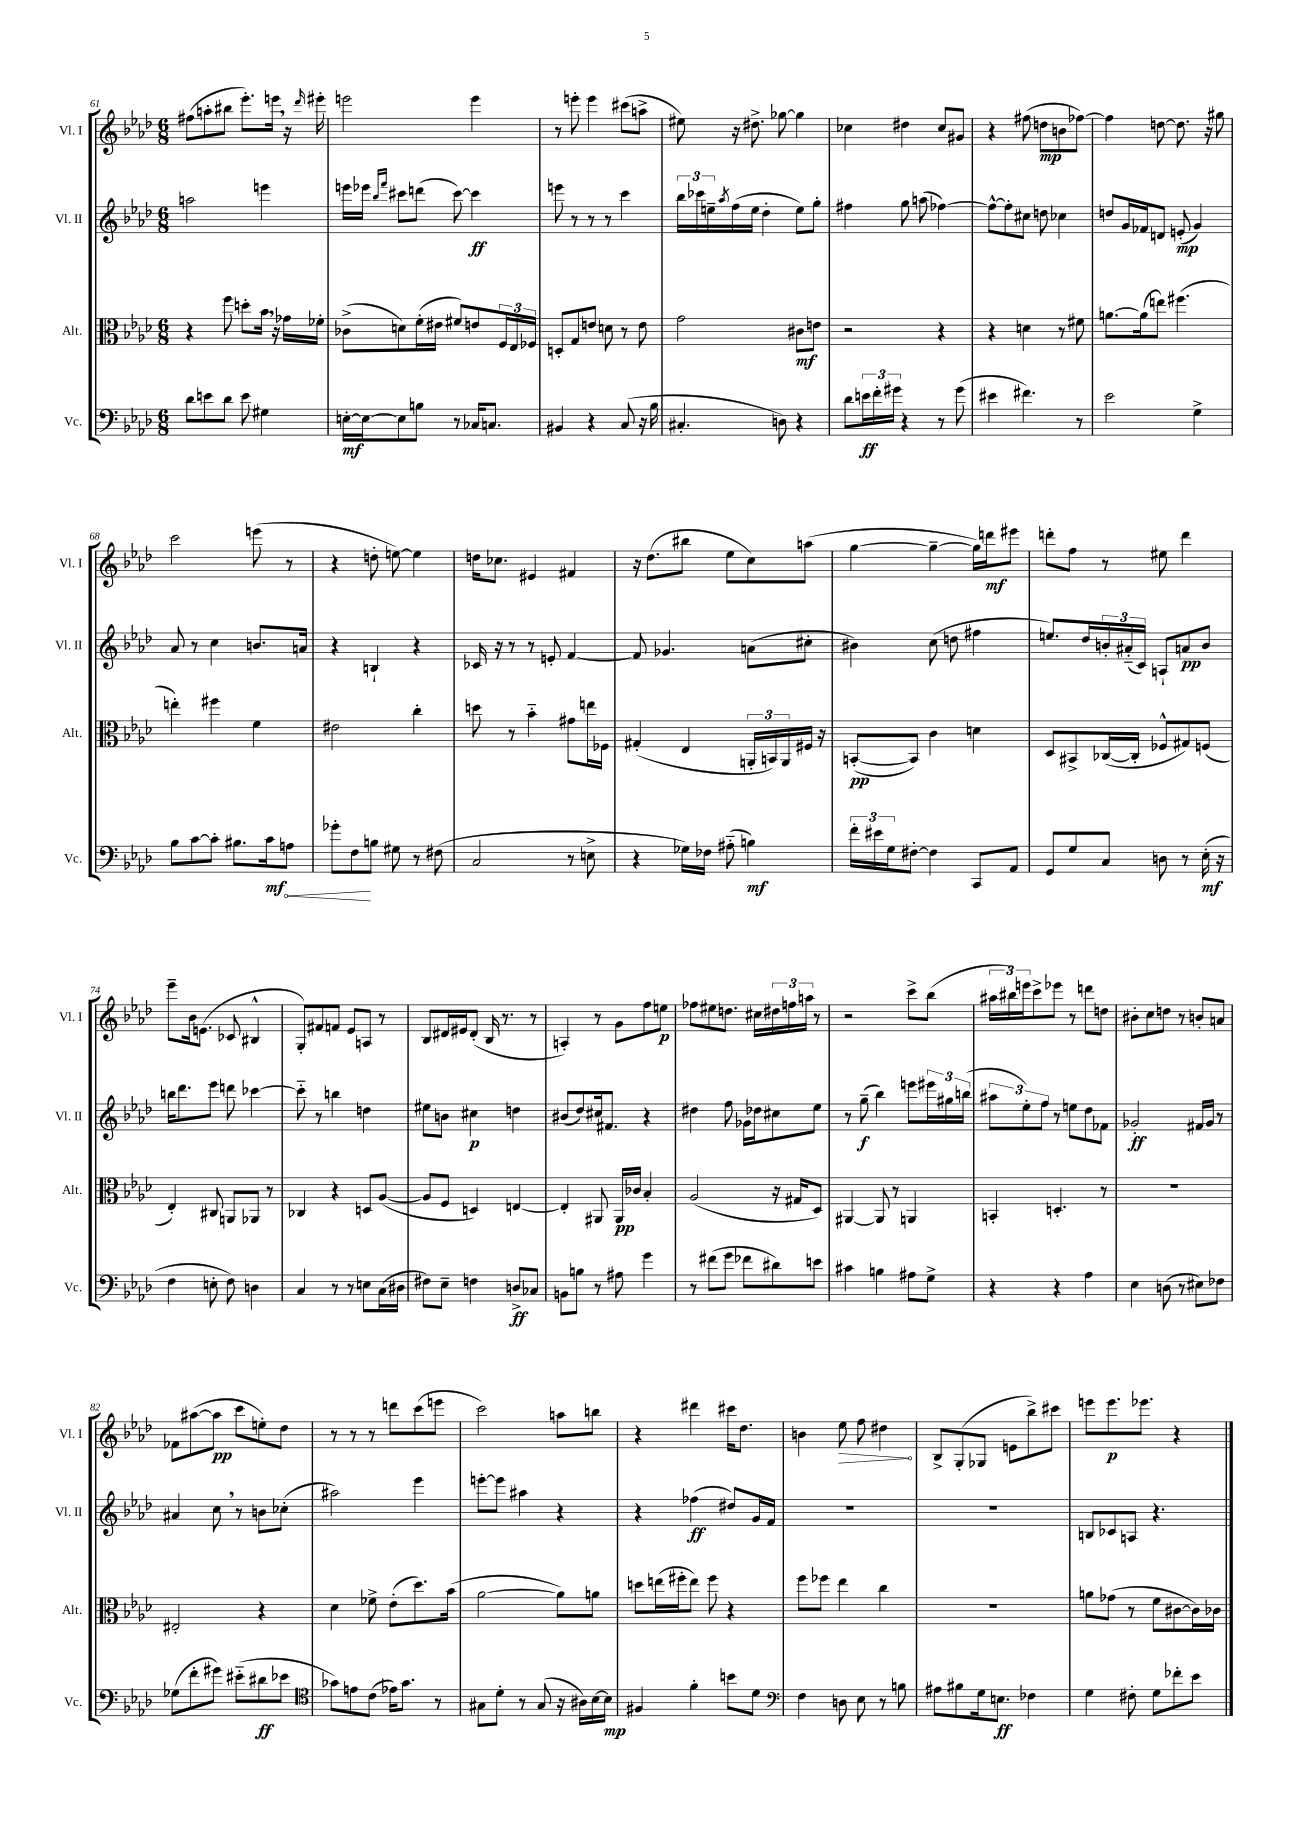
<<
\new StaffGroup <<
\new Staff = "s0" \with { instrumentName = "Vl. I" shortInstrumentName = "Vl. I" } {
    \clef treble \key aes \major \numericTimeSignature \time 6/8
    fis''8( a''8-. bis''8 ees'''8.-.) e'''16 \breathe r16 \grace { des'''16 } eis'''16-. |
    e'''2 e'''4 |
    r8 e'''8-. e'''4 cis'''8( a''8-> |
    eis''8) r16 dis''8.-> ges''8~ ges''4 |
    ces''4 dis''4 ces''8 gis'8 |
    r4 fis''8( d''8\mp b'8 fes''8~) |
    fes''4 d''8~ d''8. r16 gis''8 |
    c'''2 e'''8( r8 |
    r4 d''8-. e''8~) e''4 |
    d''16 ces''8. eis'4 fis'4 |
    r16 des''8.( bis''8 ees''8 c''8) a''8( |
    g''4~ g''4~-- g''16) d'''16\mf eis'''8 |
    d'''8-. f''8 r8 eis''8 d'''4 |
    ees'''8-- bes'16 e'8.( ces'8 bis4-^ |
    g8-.) fis'8 f'8 ees'8 a8 r8 |
    bes8 dis'16 eis'16 dis'8-.( bes16 r8. r8 |
    a4-.) r8 g'8 f''8 e''8\p |
    fes''8 eis''8 d''8. cis''16 \tuplet 3/2 { dis''16 f''16 a''16 } r8 |
    r2 c'''8-> bes''8( |
    \tuplet 3/2 { ais''16 bis''16) e'''16 } c'''8-> ees'''8 r8 d'''8 d''8 |
    bis'8-. c''8 d''8 r8 b'8-. a'8 |
    fes'8 ais''8~( ais''8\pp c'''8 e''8-.) des''8 |
    r8 r8 r8 d'''8 c'''8( e'''8 |
    c'''2) a''8 b''8 |
    r4 dis'''4 cis'''16 des''8. |
    b'4 \once \override Hairpin.circled-tip = ##t ees''8\> f''8 dis''4\! |
    bes8-> g8-.( ges8 e'8 bes''8->) cis'''8 |
    e'''8 e'''8.\p ees'''8. r4 \bar "|." |
}
\new Staff = "s1" \with { instrumentName = "Vl. II" shortInstrumentName = "Vl. II" } {
    \clef treble \key aes \major \numericTimeSignature \time 6/8
    a''2 e'''4 |
    e'''16 ees'''16 \grace { bes''16 f'''16 } cis'''8 d'''8( cis'''8~) cis'''4\ff |
    e'''8 r8 r8 r8 c'''4 |
    \tuplet 3/2 { bes''16 ces'''16 e''16-- } \acciaccatura { aes''8 } f''16( e''16 des''4-. e''8) g''8-. |
    fis''4 g''8 a''8( fes''4~) |
    fes''8~-^ fes''8-. cis''8 d''8 ces''4 |
    d''8 g'16 fes'16 d'8 e'8-.\mp( g'4) |
    aes'8 r8 c''4 b'8. a'16 |
    r4 b4-! r4 |
    ces'16 r16 r8 r8 e'8-. f'4~ |
    f'8 ges'4. a'8( cis''8-. |
    bis'4) c''8( d''8 fis''4 |
    e''8.) des''16 \tuplet 3/2 { b'16-. ais'16-_( c'16) } a8-! a'8\pp b'8 |
    b''16 des'''8. ees'''8 d'''8 ces'''4~ |
    ces'''8-_ r8 b''4 d''4 |
    eis''8 b'8 cis''4\p d''4 |
    bis'8( des''8) cis''16 fis'8. r4 |
    dis''4 f''8 ges'16 des''16 cis''8 ees''8 |
    r8 g''8--\f( bes''4) e'''8 \tuplet 3/2 { eis'''16 gis''16 b''16( } |
    \tuplet 3/2 { ais''8 ees''8-.) f''8 } r8 e''8 des''8 fes'8 |
    ges'2-.\ff fis'16 ges'16 r8 |
    ais'4 c''8 \breathe r8 b'8 ces''8-.( |
    ais''2) ees'''4 |
    e'''8~-. e'''8 ais''4 r4 |
    r4 fes''4\ff( dis''8) g'16 f'16 |
    R2. |
    R2. |
    b8 ces'8 a8 r4. \bar "|." |
}
\new Staff = "s2" \with { instrumentName = "Alt." shortInstrumentName = "Alt." } {
    \clef alto \key aes \major \numericTimeSignature \time 6/8
    r4 f''8 d''8-. bes'16 \breathe r16 ges'16 fes'16-. |
    ces'8->( d'8) f'16-.( eis'16 fis'8) e'8 \tuplet 3/2 { f16 ees16 fes16 } |
    d8-. g8 e'8 d'8 r8 e'8 |
    g'2 cis'8\mf e'8 |
    r2 r4 |
    r4 d'4 r8 fis'8 |
    a'8.~ a'16( e''8) fis''4.( |
    e''4-.) fis''4 f'4 |
    eis'2 c''4-. |
    d''8 r8 bes'4-_ gis'8 e''16 fes16 |
    gis4-.( ees4 \tuplet 3/2 { a,16-. b,16) a,16 } fis16 r16 |
    b,8~-.\pp( b,8) c'4 d'4 |
    des8 bis,8-> ces16~( ces16-. fes8-^ gis8) f8( |
    ees4-.) cis8 a,8 aes,8 r8 |
    ces4 r4 d8 aes8~( |
    aes8 f8 d4) e4~ |
    e4-. ais,8 ais,16\pp ces'16 bes4-. |
    aes2( r16 gis16 des8) |
    ais,4~ ais,8 r8 a,4 |
    b,4-. d4.-. r8 |
    R2. |
    eis2-. r4 |
    des'4 fes'8-> ees'8-.( des''8.) bes'16( |
    aes'2~ aes'8) a'8 |
    d''8 e''16( fis''16-. e''8) fis''8 r4 |
    f''8 fes''8 ees''4 c''4 |
    R2. |
    a'8 ges'8( r8 f'8 cis'8~ cis'16) ces'16 \bar "|." |
}
\new Staff = "s3" \with { instrumentName = "Vc." shortInstrumentName = "Vc." } {
    \clef bass \key aes \major \numericTimeSignature \time 6/8
    des'8 e'8 des'8 e'8 gis4 |
    e16~-.\mf e16~ e8 b8 r8 ces16 c8. |
    bis,4 r4 c8( r16 bes16 |
    cis4.-. d8) r4 |
    des'8 \tuplet 3/2 { e'16\ff f'16-. gis'16 } r4 r8 gis'8( |
    eis'4 fis'4.) r8 |
    ees'2 g4-> |
    bes8 c'8~ c'8-. bis8. c'16\mf \once \override Hairpin.circled-tip = ##t a8\< |
    ges'8-. f8\! b8 gis8 r8 fis8( |
    c2 r8 e8-> |
    r4 ges16) fes16 ais8-_( b4\mf) |
    \tuplet 3/2 { f'16-. eis'16 g16 } fis8~-. fis4 c,8 aes,8 |
    g,8 g8 c8 d8 r8 ees16-.\mf( r16 |
    f4 e8-. f8) d4 |
    c4 r8 r8 e8 c16( dis16 |
    fis8) ees8-- f4 d8->\ff ces8 |
    b,8 b8 r8 ais8 g'4 |
    r8 fis'8( g'8 fes'8 dis'8) e'8 |
    cis'4 b4 ais8 g8-> |
    r4 r4 aes4 |
    ees4 d8( r8 eis8) fes8 |
    ges8( f'8-. gis'8) eis'8-_( dis'8\ff ees'8 |
    \clef tenor ges'8) e'8 c'8( ees'16) ges'8. r8 |
    gis8 des'8-. r8 gis8( r16 ais16) bes16~ bes16\mp |
    fis4 f'4-. b'8 des'8 |
    \clef bass f4 d8 ees8 r8 b8 |
    ais8 bis8 g16 e8.\ff fes4 |
    g4 fis8-. g8 fes'8-. ees'8 \bar "|." |
}
>>
>>
\layout { \context { \Score currentBarNumber = #61 } }
